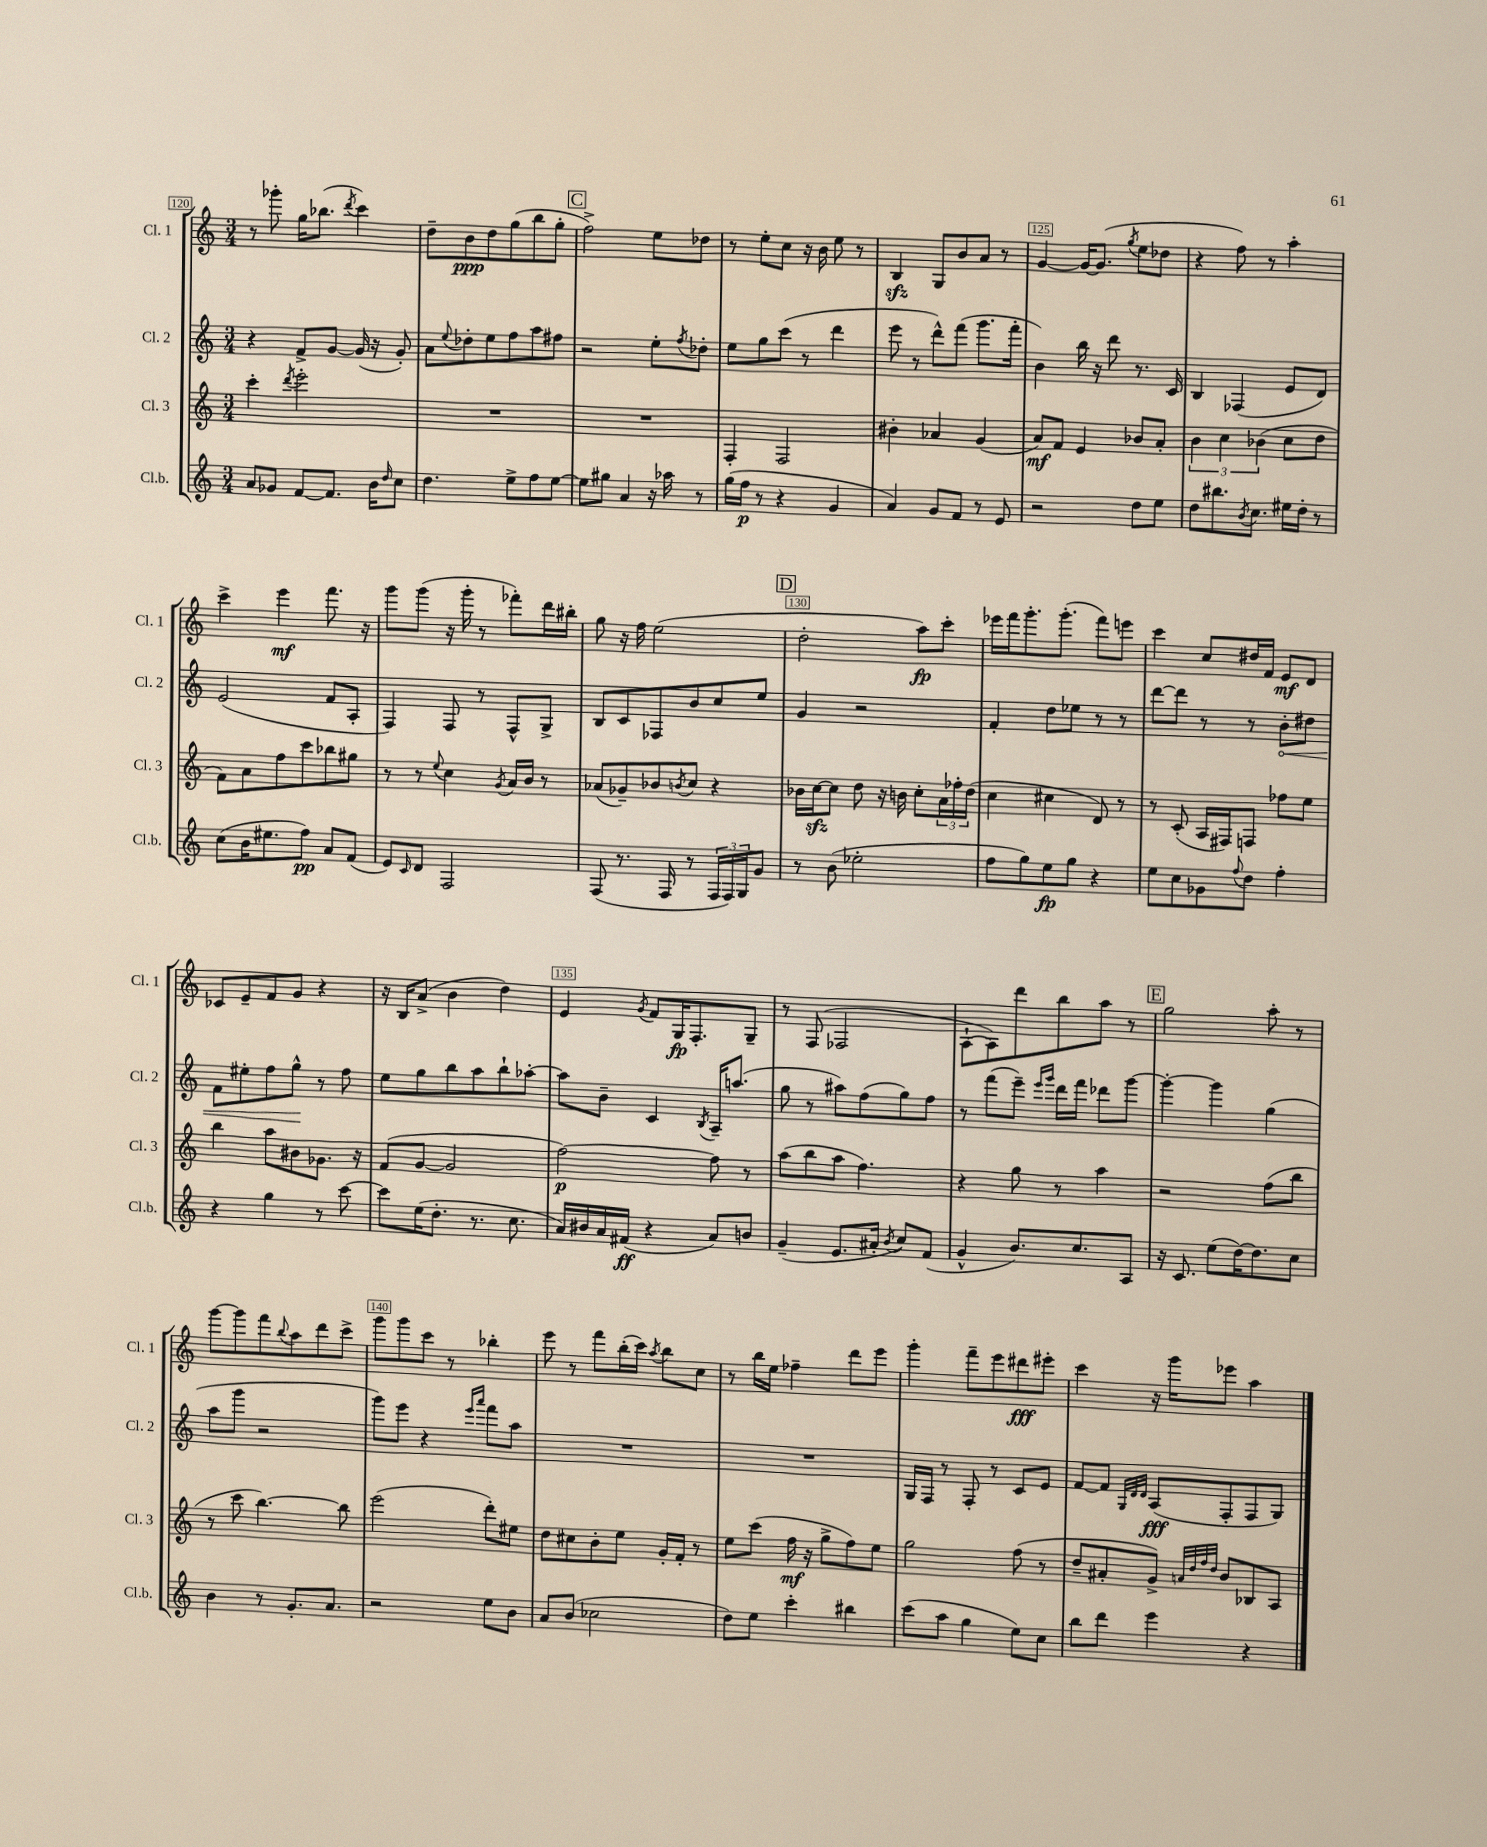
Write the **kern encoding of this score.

**kern	**kern	**kern	**kern
*staff4	*staff3	*staff2	*staff1
*clefG2	*clefG2	*clefG2	*clefG2
*k[]	*k[]	*k[]	*k[]
*M3/4	*M3/4	*M3/4	*M3/4
8a	4ccc'	4r	8r
8g-	.	.	8ggg-'
.	8qddd	.	.
[8f	2eee'	8f^	16gg
.	.	.	(8.bb-
8.f]	.	[8g	.
.	.	.	8qddd
.	.	(16g]	4ccc)
16b	.	16r	.
16qqdd	.	.	.
8cc	.	8g')	.
=	=	=	=
4.dd	2.r	8a	8dd~
.	.	8qqee	.
.	.	8dd-'	8b
.	.	8ee	8dd
8ee^	.	8ff	(8gg
8ff	.	8aa	8bb
[8ee	.	8ff#	8gg'
=	=	=	=
8ee]	2.r	2r	2ff^)
8gg#	.	.	.
4a	.	.	.
16r	.	8ee'	8ee
16aa-	.	.	.
.	.	8qff	.
8r	.	8dd-'	8dd-
=	=	=	=
(16gg	4F'	8ee	8r
16ff	.	.	.
8r	.	8gg	8ee'
4r	2F	(8ccc	8cc
.	.	8r	16r
.	.	.	16b
4g	.	4ddd	8ee
.	.	.	8r
=	=	=	=
4a)	4b#'	8eee	4B
.	.	8r	.
8g	4a-	8ddd^^)	8G
8f	.	(8fff	8b
8r	(4g	8.ggg	8a
8e	.	.	8r
.	.	16fff'	.
=	=	=	=
2r	8a)	4b)	[4g
.	8f	.	.
.	4e	16bb	16g_
.	.	16r	(8.g]
.	.	8ddd	.
.	.	.	8qgg
8dd	8b-	8.r	8ee
8ee	8a'	.	8dd-
.	.	16c	.
=	=	=	=
8dd	6b	4B	4r
8.bb#	.	.	.
.	6cc	.	.
.	.	(4F-	8ff)
8qb	.	.	.
8.cc	.	.	.
.	(6b-	.	.
.	.	.	8r
16ee#	8cc	8e	4aa'
16dd'	.	.	.
8r	8dd	8d)	.
=	=	=	=
(8cc	8f)	(2e	4ccc^
16b	8a	.	.
8.ee#	.	.	.
.	8ff	.	4eee
8ff)	8ccc	.	.
8a	8bb-	8f	8.fff
(8f	8gg#	8A'	.
.	.	.	16r
=	=	=	=
8e)	8r	4F)	8ggg
16qqc	.	.	.
8d	8r	.	(8ggg
.	8qqee	.	.
2F	4cc	8F	16r
.	.	.	16ggg'
.	.	8r	8r
.	8qg	.	.
.	16a	8F^^	8fff-')
.	16b	.	.
.	8r	8G^	16ddd
.	.	.	16bb#'
=	=	=	=
(8F	(8a-	8B	8gg
8.r	8g-~)	8c	16r
.	.	.	16ff
.	8b-	8F-	(2ee
16F	.	.	.
.	8qb	.	.
8r	8cc	8b	.
24F	4r	8cc	.
24F)	.	.	.
24G	.	.	.
8g	.	8ee	.
=	=	=	=
8r	16b-	4g	2dd'
.	[16cc	.	.
(8b	8cc]	.	.
2ee-'	8dd	2r	.
.	16r	.	.
.	16b	.	.
.	8cc'	.	8aa)
.	24a	.	8ccc'
.	24ff-'	.	.
.	(24dd	.	.
=	=	=	=
8ff	4cc	4f'	16eee-
.	.	.	16fff
8gg)	.	.	8.ggg'
8ee	4cc#	8dd	.
.	.	.	(8.ggg'
8gg	.	8ee-	.
4r	8d)	8r	8fff)
.	8r	8r	8eee
=	=	=	=
8ee	8r	[8ddd	4ccc
8cc	(8c'	8ddd]	.
8g-	16A	8r	8cc
.	16F#)	.	.
8qqff	.	.	.
8dd	8F	8r	16dd#
.	.	.	16f
4ff'	8ff-	8b'	8e
.	8ee	8dd#	8d
=	=	=	=
4r	4bb	8f	8c-
.	.	8ee#'	8e~
4gg	8aa	8ff	8f
.	8b#	8gg^^	8g
8r	8.g-	8r	4r
[8ccc	.	8ff	.
.	16r	.	.
=	=	=	=
8ccc]	(8f	8ee	16r
.	.	.	16B
(16ee	[8g	8gg	(8a^
8.dd'	.	.	.
.	2g]	8bb	4b
8.r	.	8aa	.
.	.	8bb`	4dd)
8.cc	.	.	.
.	.	[8aa-'	.
=	=	=	=
16a)	[2ff)	8aa-]	4e
16b#	.	.	.
16a	.	8b~	.
(16f#	.	.	.
.	.	.	8qg
4r	.	4c	8f
.	.	.	16G
.	.	.	8.F'
.	.	8qB	.
8a)	8ff]	16A~	.
.	.	(8.aa	.
8b	8r	.	8G~
=	=	=	=
(4g~	(8aa	8gg	8r
.	8bb	8r	(8F
8.e	8aa	8aa#)	2F-
.	4.ff)	(8ff	.
16a#'	.	.	.
8qb	.	.	.
8cc)	.	8gg)	.
(8f	.	8ff	.
=	=	=	=
4g^^	4r	8r	[8A`
.	.	(8fff	8A])
8.b)	8gg	8eee~)	8ddd
.	.	16qqeee	.
.	.	16qqggg	.
.	8r	16ddd	8bb
8.cc	.	16fff	.
.	4aa	8ddd-	8aa
8A	.	[8ggg	8r
=	=	=	=
16r	2r	4ggg'_	2gg
8.c	.	.	.
(8ee	.	4ggg]	.
[16dd)	.	.	.
8.dd]	.	.	.
.	(8ff	(4gg	8aa'
8cc	8bb	.	8r
=	=	=	=
4b	8r	8aa	[8ggg
.	8ccc	8ggg	8ggg]
8r	[4.bb)	2r	8fff
.	.	.	8qqbb
8.g'	.	.	8aa
.	.	.	8ddd
8.a	.	.	.
.	8bb]	.	8ccc^
=	=	=	=
2r	(2eee	8ggg)	8ggg
.	.	8eee	8ggg
.	.	4r	8ccc
.	.	.	8r
.	.	16qqeee	.
.	.	16qqaaa	.
8ee	8ddd')	8fff	4bb-'
8b	8ee#	8aa	.
=	=	=	=
8a	8dd	2.r	8eee
(8b	8cc#	.	8r
2cc-	8b'	.	8fff
.	8ee	.	(16bb'
.	.	.	16ccc)
.	.	.	8qaa
.	16g'	.	8bb
.	16f'	.	.
.	8r	.	8cc
=	=	=	=
8dd)	8ee	2.r	8r
8ee	(8ccc	.	16bb
.	.	.	16ee
4ccc'	16ff	.	4ff-~
.	16r	.	.
.	8gg^	.	.
4bb#	8ff)	.	8ddd
.	8ee	.	8eee
=	=	=	=
(8ccc	2gg	16G	4ggg'
.	.	16F	.
8aa	.	8r	.
4gg	.	8F'	8fff~
.	.	8r	8eee
8ee)	(8ff	8c	8ddd#
8cc	8r	8e	8eee#'
=	=	=	=
8bb	8dd~	[8f	4ccc
8ddd	8a#'	8f]	.
.	.	32qqG	.
.	.	32qqd	.
.	.	32qqd	.
4eee	8g^)	(8A	16r
.	.	.	16ggg
.	32qqa	.	.
.	32qqdd	.	.
.	32qqff	.	.
.	32qqdd	.	.
.	8b	8F'	8eee-
4r	8B-	8F	4aa
.	8A	8G)	.
==	==	==	==
*-	*-	*-	*-
